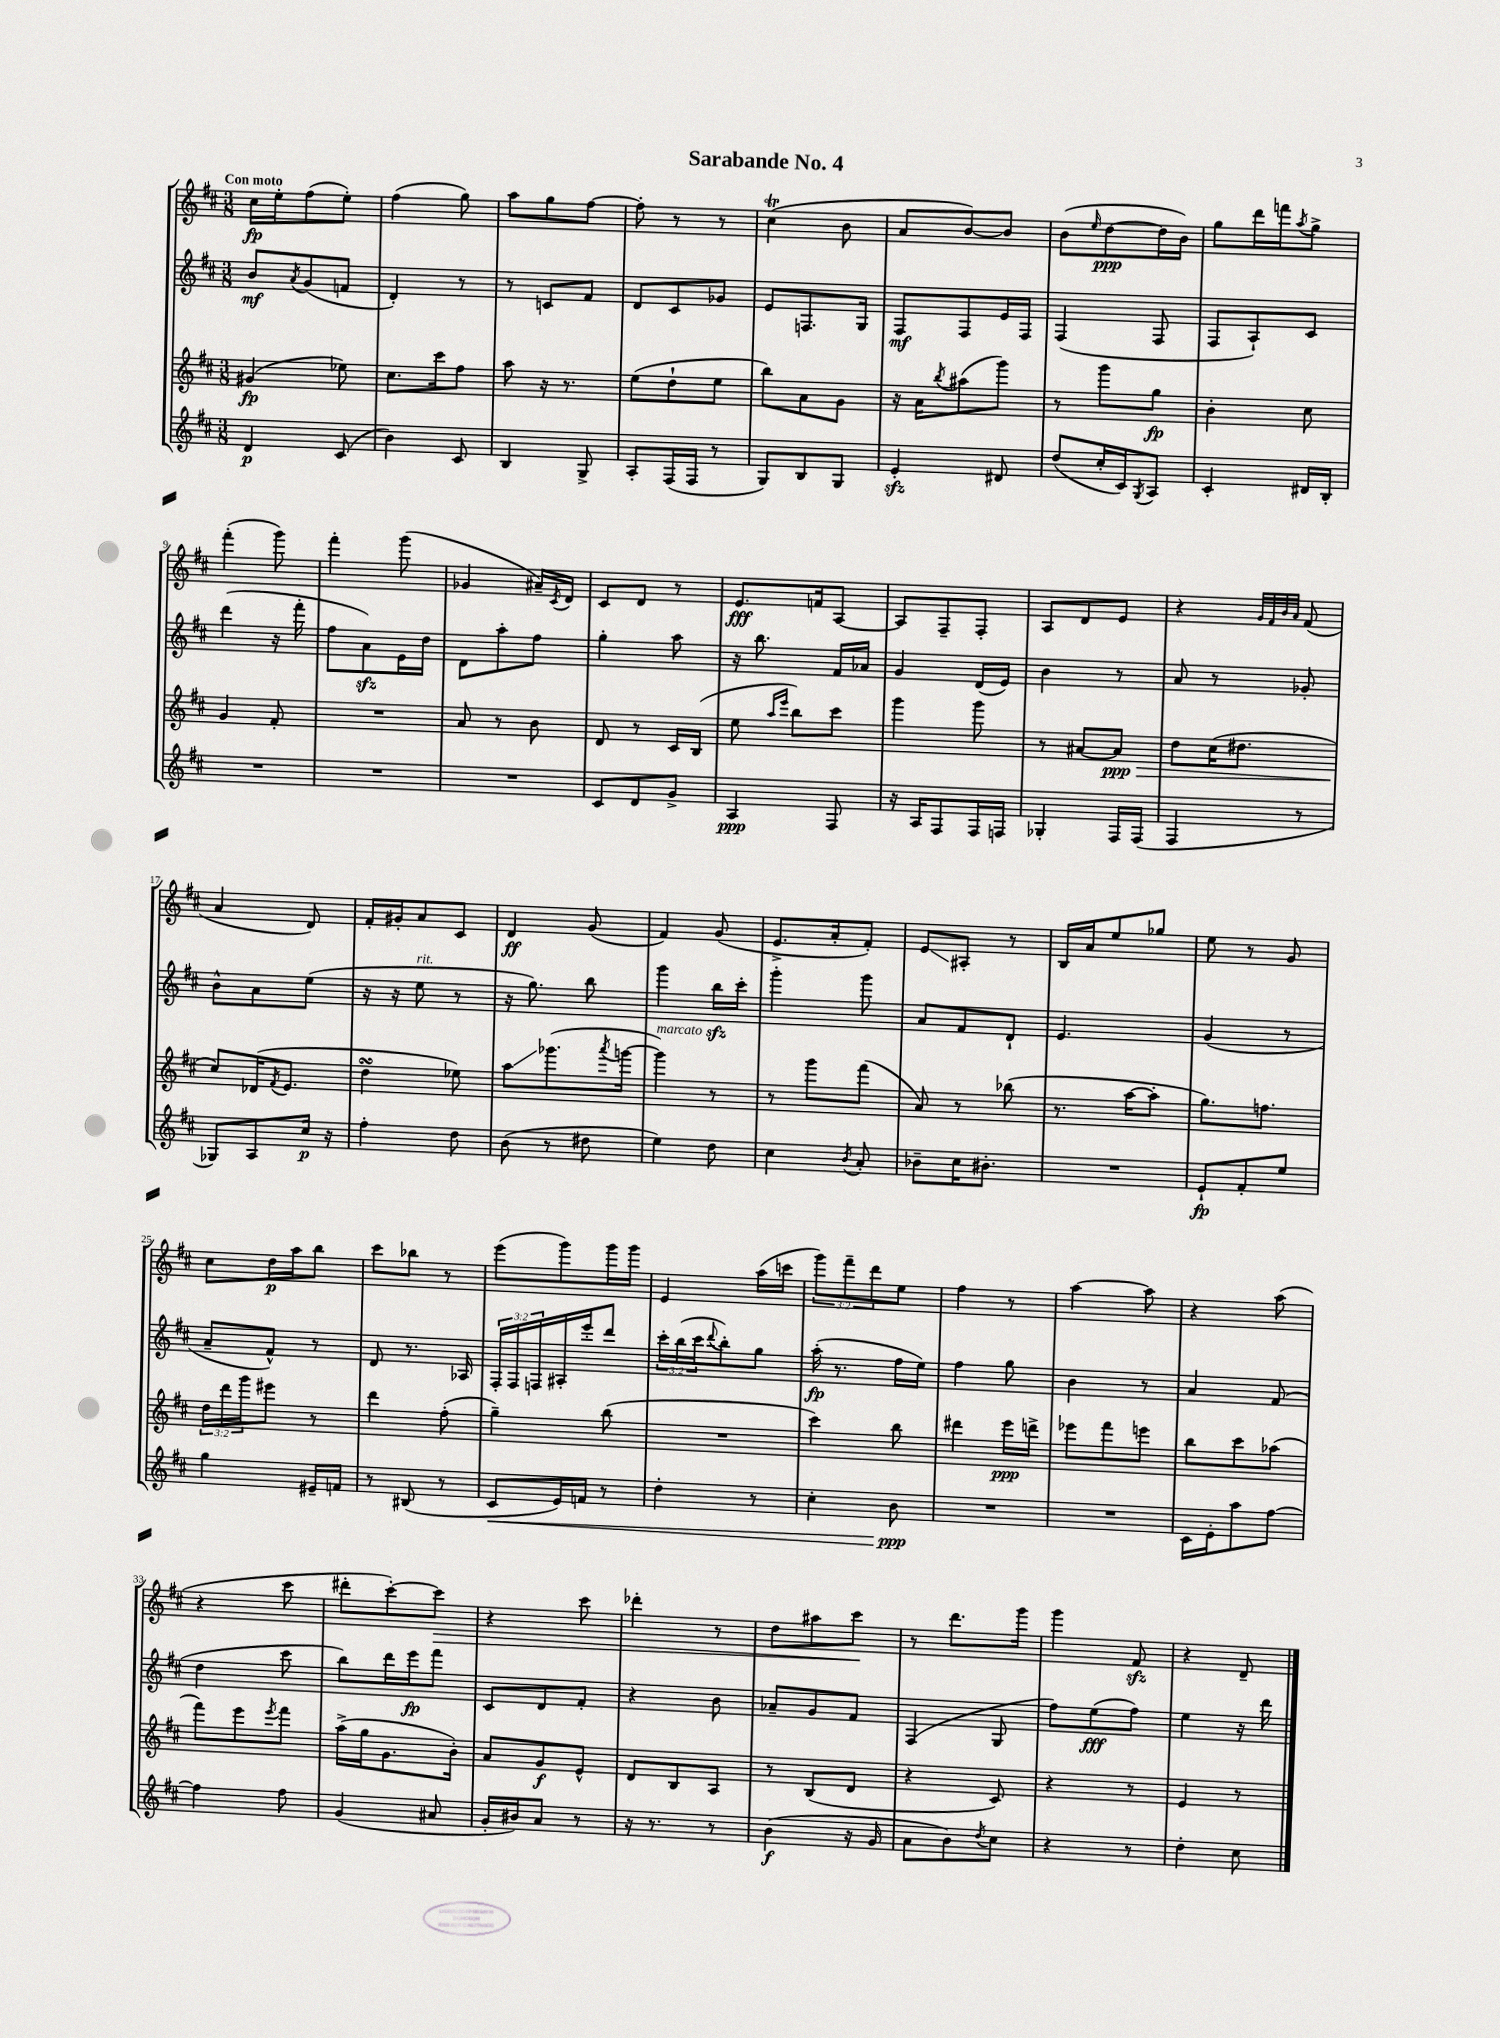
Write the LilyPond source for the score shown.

\header { title = "Sarabande No. 4" }
<<
\new StaffGroup <<
\new Staff = "s0" {
    \clef treble \key d \major \numericTimeSignature \time 3/8 \override Staff.TupletNumber.text = #tuplet-number::calc-fraction-text \tempo "Con moto"
    cis''16\fp e''16-. fis''8( e''8-.) |
    fis''4( g''8) |
    a''8 g''8 fis''8~ |
    fis''8-. r8 r8 |
    cis''4\trill( b'8 |
    a'8 b'8~) b'8 |
    b'8( \grace { e''16 } d''8~\ppp d''16 b'16) |
    g''8 d'''16 f'''16 \acciaccatura { a''8 } g''8-> |
    fis'''4-.( g'''8) |
    fis'''4-. g'''8( |
    ges'4 ais'16--) \acciaccatura { cis'8 } d'16 |
    cis'8 d'8 r8 |
    e'8.\fff f'16 a8~ |
    a8 fis8-- fis8-. |
    a8 d'8 e'8 |
    r4 \grace { g'32 fis'32 b'32 a'32 } fis'8( |
    a'4 d'8) |
    fis'16-. gis'16-. a'8 cis'8 |
    d'4\ff g'8( |
    fis'4) g'8( |
    e'8.-> a'16-. fis'8-.) |
    e'8\glissando ais8-. r8 |
    b16 a'16 e''8 ges''8 |
    e''8 r8 g'8 |
    cis''8 d''16\p a''16 b''8 |
    cis'''8 bes''8 r8 |
    e'''8( g'''8) g'''16 g'''16 |
    e'4 a''16( c'''16 |
    \tuplet 3/2 { g'''8) fis'''8-- d'''8 } e''8 |
    fis''4 r8 |
    a''4~ a''8 |
    r4 a''8( |
    r4 cis'''8 |
    dis'''8-. cis'''8~-.) cis'''8\> |
    r4 cis'''8 |
    des'''4-. r8 |
    d''8 ais''8 cis'''8\! |
    r8 d'''8. g'''16 |
    g'''4 fis'8\sfz |
    r4 d'8-- \bar "|." |
}
\new Staff = "s1" {
    \clef treble \key d \major \numericTimeSignature \time 3/8 \override Staff.TupletNumber.text = #tuplet-number::calc-fraction-text
    b'8\mf \acciaccatura { a'8 } g'8( f'8 |
    d'4-.) r8 |
    r8 c'8 fis'8 |
    d'8 cis'8 ges'8 |
    e'8 f8. g16 |
    fis8\mf fis8 e'16 fis16 |
    fis4( fis8 |
    fis8 a8-!) cis'8 |
    d'''4( r16 fis'''16-. |
    fis''8 a'8\sfz) e'16 d''16 |
    d'8 a''8-. fis''8 |
    g''4-. a''8 |
    r16 b''8. fis'16 aes'16 |
    g'4 d'16( e'16) |
    b'4 r8 |
    a'8 r8 ges'8-. |
    b'8-^ a'8 e''8( |
    r16 r16 e''8^\markup { \italic "rit." } r8 |
    r16 g''8.) b''8 |
    g'''4 b''16\sfz cis'''16-. |
    g'''4-. g'''8 |
    a'8 fis'8 d'8-! |
    e'4. |
    g'4( r8 |
    a'8-- fis'8-^) r8 |
    d'8 r8. aes16 |
    \tuplet 3/2 { fis16-. fis16 f16 } ais16-. e'''16-. d'''8 |
    \tuplet 3/2 { cis'''16-. b''16( cis'''16 } \appoggiatura { d'''8 } b''8-.) g''8 |
    a''16-.\fp( r8. fis''16 e''16) |
    fis''4 g''8 |
    b'4 r8 |
    a'4 fis'8( |
    d''4 cis'''8 |
    b''8) d'''16 e'''16\fp fis'''8 |
    cis'8 d'8 fis'8-. |
    r4 b'8 |
    aes'8-- g'8 fis'8 |
    fis4( g8 |
    fis''8) e''8\fff( fis''8) |
    e''4 r16 d'''16 \bar "|." |
}
\new Staff = "s2" {
    \clef treble \key d \major \numericTimeSignature \time 3/8 \override Staff.TupletNumber.text = #tuplet-number::calc-fraction-text
    gis'4\fp( ees''8) |
    cis''8. cis'''16 fis''8 |
    a''8 r16 r8. |
    e''8( d''8-! e''8 |
    b''8) a'8 g'8 |
    r16 a'16 \acciaccatura { b''8 } ais''8( g'''8) |
    r8 g'''8 g''8\fp |
    b'4-. cis''8 |
    g'4 fis'8-. |
    R4. |
    a'8 r8 b'8 |
    d'8 r8 cis'16 b16( |
    e''8 \grace { a''16 e'''16 } b''8) cis'''8 |
    g'''4 g'''8 |
    r8 ais'8~ ais'8\ppp\> |
    d''8 cis''16( dis''8. |
    cis''8\!) des'16( \acciaccatura { fis'8 } e'8. |
    d''4\turn ees''8) |
    a''8\glissando ges'''8.( \acciaccatura { a'''8 } g'''16~ |
    g'''4^\markup { \italic "marcato" }) r8 |
    r8 g'''8 fis'''8( |
    a'8) r8 bes''8( |
    r8. a''16~ a''8-. |
    g''8.) f''8. |
    \tuplet 3/2 { d''16 d'''16 g'''16 } eis'''8 r8 |
    d'''4 fis''8-.( |
    g''4--) b''8( |
    R4. |
    cis'''4) b''8 |
    dis'''4 e'''16\ppp d'''16-> |
    ees'''8 fis'''8 e'''8 |
    b''8 cis'''8 aes''8( |
    fis'''8) e'''8 \acciaccatura { e'''8 } fis'''8 |
    a''16->( g''16 g'8. b'16-.) |
    a'8 g'8\f e'8-^ |
    d'8 b8 a8 |
    r8 b8( d'8 |
    r4 cis'8) |
    r4 r8 |
    e'4 r8 \bar "|." |
}
\new Staff = "s3" {
    \clef treble \key d \major \numericTimeSignature \time 3/8
    d'4\p cis'8( |
    b'4) cis'8 |
    b4 g8-> |
    a8-. fis16( fis16 r8 |
    g8) b8 g8 |
    e'4-.\sfz dis'8 |
    d''8( cis''16-. cis'16) \acciaccatura { g8 } a8 |
    cis'4-. dis'16 b16-. |
    R4. |
    R4. |
    R4. |
    cis'8 d'8 g'8-> |
    a4\ppp fis8 |
    r16 a16 fis8 fis16 f16 |
    ges4-. fis16 fis16( |
    fis4 r8 |
    ges8) a8 cis''16\p r16 |
    fis''4-. d''8 |
    b'8( r8 dis''8 |
    e''4) d''8 |
    cis''4 \acciaccatura { b'8 } a'8-. |
    bes'8-- cis''16 bis'8.-. |
    R4. |
    e'8-!\fp fis'8-. e''8 |
    g''4 eis'16-- f'16 |
    r8 bis8( r8 |
    cis'8\< e'16) f'16 r8 |
    d''4-. r8 |
    cis''4-. b'8\ppp\! |
    R4. |
    R4. |
    cis'16 e'16-. a''8 fis''8~ |
    fis''4 fis''8 |
    g'4( ais'8 |
    g'16-. bis'16) a'8 r8 |
    r16 r8. r8 |
    b'4\f( r16 g'16 |
    a'8 b'8) \acciaccatura { d''8 } cis''8 |
    r4 r8 |
    d''4-. cis''8 \bar "|." |
}
>>
>>
